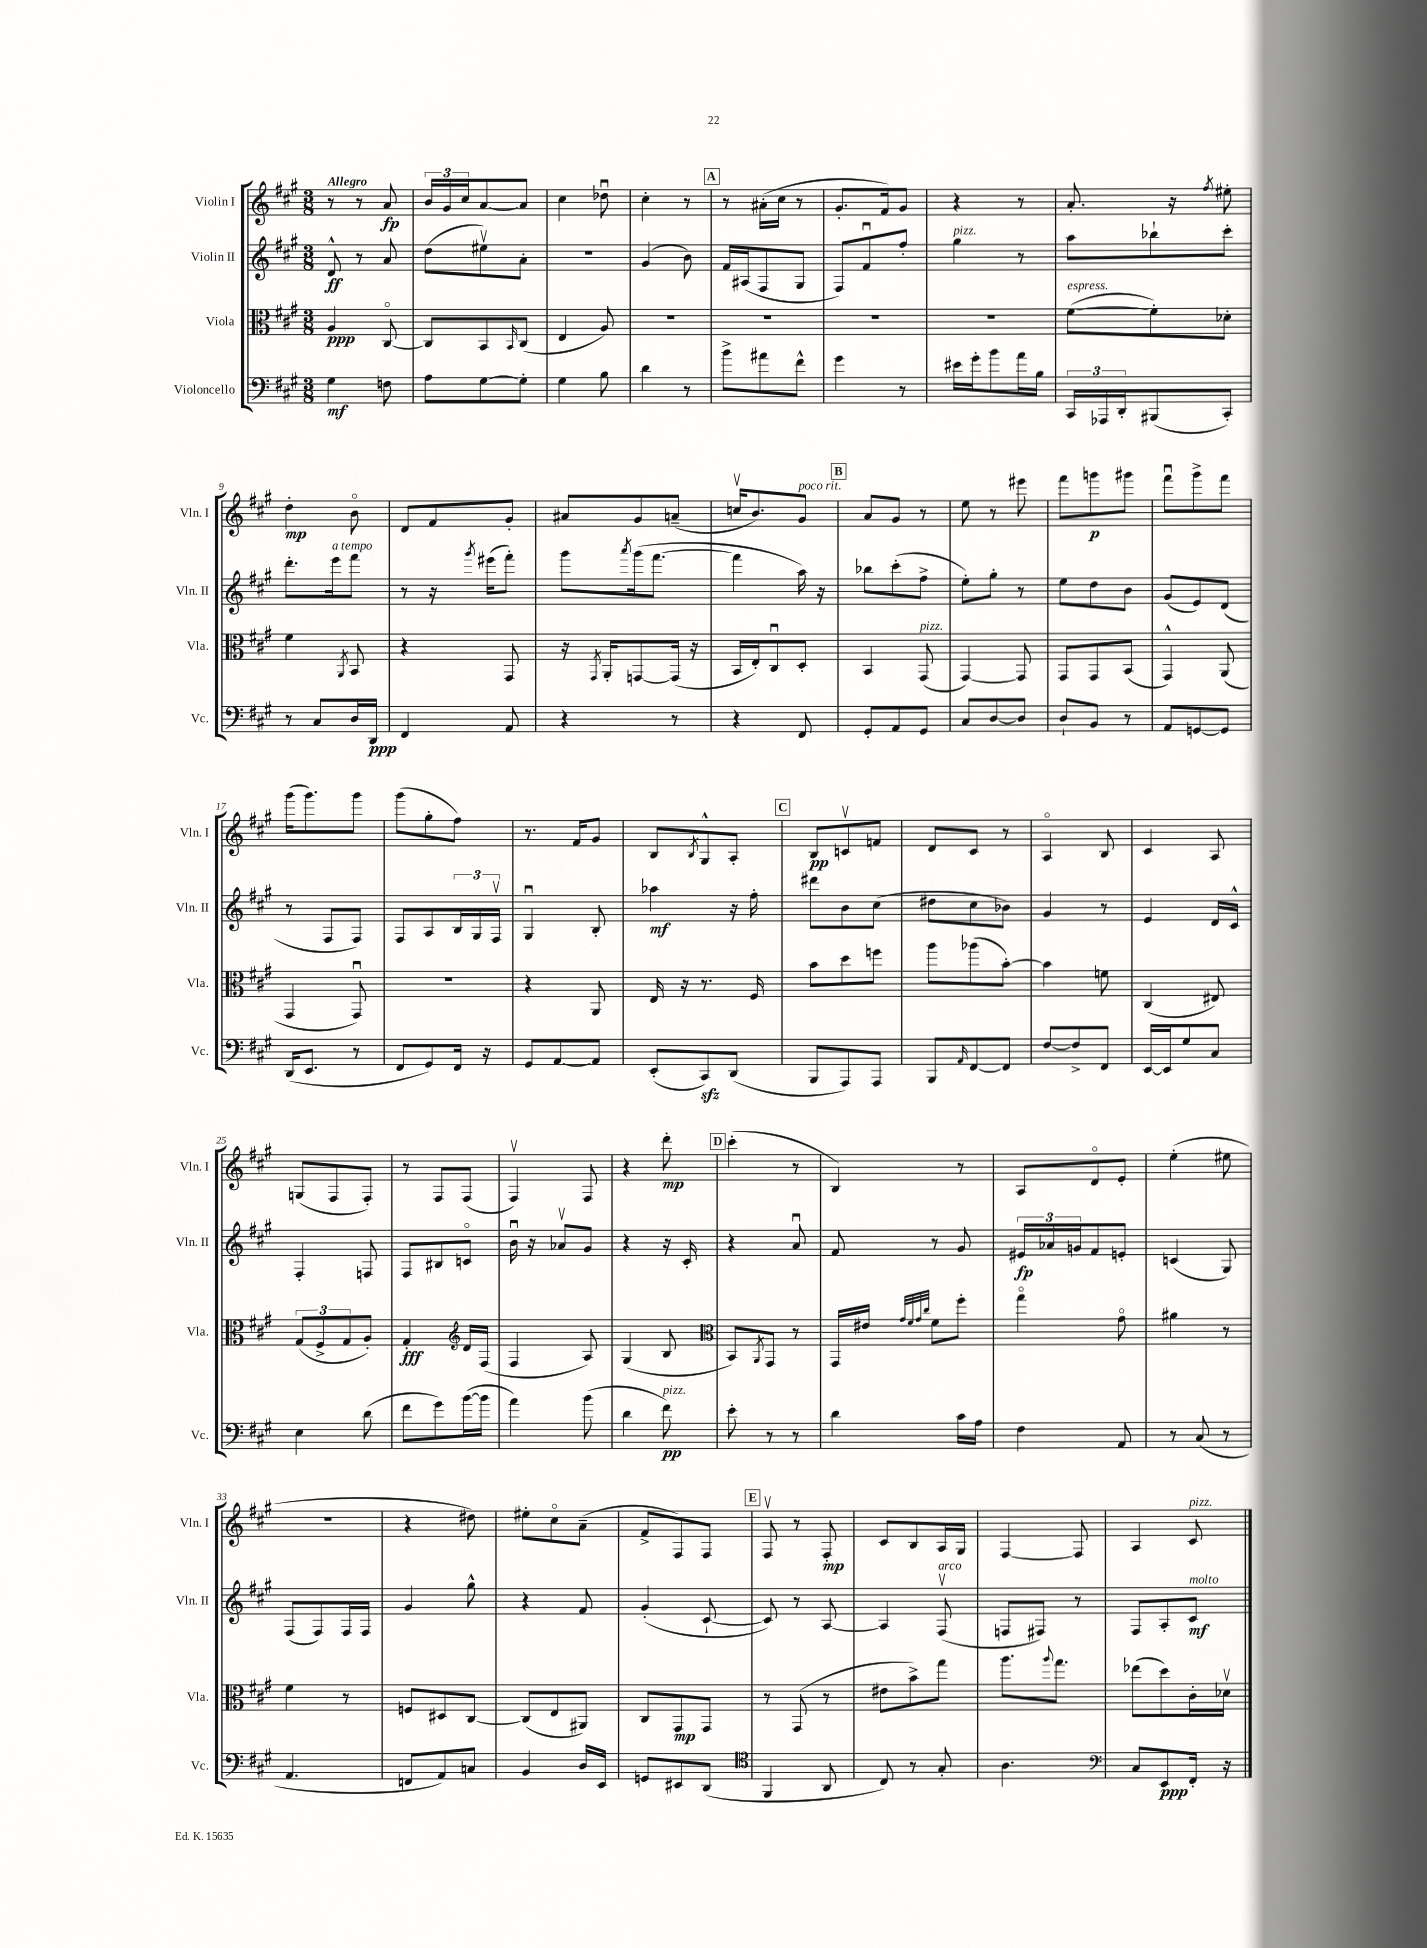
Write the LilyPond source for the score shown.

<<
\new StaffGroup <<
\new Staff = "s0" \with { instrumentName = "Violin I" shortInstrumentName = "Vln. I" } {
    \clef treble \key a \major \numericTimeSignature \time 3/8 \tempo "Allegro"
    r8 r8 a'8\fp |
    \tuplet 3/2 { b'16 gis'16 cis''16 } a'8~ a'8 |
    cis''4 des''8\downbow |
    cis''4-. r8 |
    \mark \markup { \box "A" } r8 ais'16-.( cis''16 r8 |
    gis'8.-. fis'16) gis'8 |
    r4 r8 |
    a'8.-. r16 \acciaccatura { fis''8 } eis''8-. |
    d''4-.\mp b'8\flageolet |
    d'8 fis'8 gis'8-. |
    ais'8 gis'8 a'8--( |
    c''16\upbow b'8.) gis'8^\markup { \italic "poco rit." } |
    \mark \markup { \box "B" } a'8 gis'8 r8 |
    e''8 r8 eis'''8 |
    fis'''8 g'''8\p gis'''8 |
    fis'''8\downbow gis'''8-> fis'''8 |
    gis'''16( gis'''8.) gis'''8 |
    gis'''8( gis''8-. fis''8) |
    r8. fis'16 gis'8 |
    b8 \acciaccatura { b8 } gis8-^ a8-. |
    \mark \markup { \box "C" } b8\pp c'8\upbow f'8 |
    d'8 cis'8 r8 |
    a4\flageolet b8 |
    cis'4 a8 |
    g8( fis8 fis8-.) |
    r8 fis8 fis8( |
    fis4\upbow) fis8 |
    r4 d'''8-.\mp |
    \mark \markup { \box "D" } cis'''4-.( r8 |
    b4) r8 |
    a8 d'8\flageolet e'8-. |
    e''4-.( eis''8 |
    R4. |
    r4 dis''8) |
    eis''8-. cis''8\flageolet a'8--( |
    fis'8-> fis8) fis8 |
    \mark \markup { \box "E" } fis8\upbow r8 fis8-.\mp |
    cis'8 b8 a16 gis16 |
    fis4~ fis8 |
    a4 cis'8^\markup { \italic "pizz." } \bar "|." |
}
\new Staff = "s1" \with { instrumentName = "Violin II" shortInstrumentName = "Vln. II" } {
    \clef treble \key a \major \numericTimeSignature \time 3/8
    d'8-^\ff r8 a'8 |
    d''8( eis''8\upbow) a'8-. |
    R4. |
    gis'4( b'8) |
    \mark \markup { \box "A" } fis'16 ais16( fis8 gis8 |
    fis8) fis'8\downbow fis''8-. |
    gis''4^\markup { \italic "pizz." } r8 |
    a''8 bes''8-! cis'''8-. |
    d'''8.-. e'''16^\markup { \italic "a tempo" } fis'''8 |
    r8 r16 \acciaccatura { gis'''8 } eis'''16( fis'''8-.) |
    gis'''8 \acciaccatura { a'''8 } gis'''16( fis'''8.~ |
    fis'''4 a''16) r16 |
    \mark \markup { \box "B" } bes''8 cis'''8-.( fis''8-> |
    e''8-.) gis''8-. r8 |
    e''8 d''8 b'8 |
    gis'8( e'8) d'8( |
    r8 fis8 fis8) |
    fis8 a8 \tuplet 3/2 { b16 gis16 fis16\upbow } |
    gis4\downbow b8-. |
    aes''4\mf r16 fis''16-. |
    \mark \markup { \box "C" } dis'''8 b'8 cis''8( |
    dis''8 cis''8 bes'8) |
    gis'4 r8 |
    e'4 d'16 cis'16-^ |
    fis4-. f8 |
    fis8 bis8 c'8\flageolet |
    b'16\downbow r16 aes'8\upbow gis'8 |
    r4 r16 cis'16-. |
    \mark \markup { \box "D" } r4 a'8\downbow |
    fis'8 r8 gis'8 |
    \tuplet 3/2 { eis'16\fp aes'16 g'16 } fis'8 e'8-. |
    c'4( gis8) |
    fis8( fis8) fis16 fis16 |
    gis'4 gis''8-^ |
    r4 fis'8 |
    gis'4-.( cis'8~-! |
    \mark \markup { \box "E" } cis'8) r8 a8~ |
    a4 fis8\upbow^\markup { \italic "arco" }( |
    f8 fis8) r8 |
    fis8 a8-. cis'8\mf^\markup { \italic "molto" } \bar "|." |
}
\new Staff = "s2" \with { instrumentName = "Viola" shortInstrumentName = "Vla." } {
    \clef alto \key a \major \numericTimeSignature \time 3/8
    a4\ppp cis8~\flageolet |
    cis8 b,8 \grace { b,16 } cis8( |
    e4 a8) |
    R4. |
    \mark \markup { \box "A" } R4. |
    R4. |
    R4. |
    fis'8~^\markup { \italic "espress." }( fis'8-.) des'8-. |
    fis'4 \acciaccatura { a,8 } b,8 |
    r4 gis,8 |
    r16 \acciaccatura { gis,8 } a,16-. g,8~ g,16( r16 |
    b,16 e16-.) cis8\downbow d8-. |
    \mark \markup { \box "B" } b,4 gis,8^\markup { \italic "pizz." }( |
    gis,4~) gis,8 |
    gis,8 gis,8 b,8( |
    gis,4-^) a,8( |
    gis,4 gis,8\downbow) |
    R4. |
    r4 a,8 |
    e16 r16 r8. fis16 |
    \mark \markup { \box "C" } b'8 d''8 f''8 |
    a''8 aes''8( b'8~-.) |
    b'4 f'8 |
    cis4( eis8) |
    \tuplet 3/2 { gis8( fis8-> gis8 } a8-.) |
    gis4-.\fff \clef treble d'16 fis16( |
    fis4 a8) |
    gis4( b8 |
    \mark \markup { \box "D" } \clef alto b,8) \acciaccatura { a,8 } gis,8 r8 |
    gis,16 eis'16 \grace { gis'32 fis'32 gis'32 cis''32 } fis'8 fis''8-. |
    gis''4\flageolet gis'8\flageolet |
    ais'4 r8 |
    fis'4 r8 |
    f8 dis8 cis8~ |
    cis8( e8 ais,8) |
    cis8 gis,8\mp gis,8 |
    \mark \markup { \box "E" } r8 gis,8( r8 |
    eis'8 b'8->) gis''8 |
    a''8. \appoggiatura { a''8 } gis''8. |
    ees''8( d''8) cis'16-. des'16\upbow \bar "|." |
}
\new Staff = "s3" \with { instrumentName = "Violoncello" shortInstrumentName = "Vc." } {
    \clef bass \key a \major \numericTimeSignature \time 3/8
    gis4\mf f8 |
    a8 gis8~ gis8-. |
    gis4 b8 |
    d'4 r8 |
    \mark \markup { \box "A" } b'8-> ais'8 fis'8-^ |
    gis'4 r8 |
    eis'16 gis'16-. b'8 a'16 b16 |
    \tuplet 3/2 { cis,16 aes,,16 d,16-. } bis,,8( cis,8-.) |
    r8 cis8 d16 d,16\ppp |
    fis,4 a,8 |
    r4 r8 |
    r4 fis,8 |
    \mark \markup { \box "B" } gis,8-. a,8 gis,8 |
    cis8 d8~ d8 |
    d8-! b,8 r8 |
    a,8 g,8~ g,8 |
    d,16( e,8. r8 |
    fis,8 gis,8) fis,16 r16 |
    gis,8 a,8~ a,8 |
    e,8-.( cis,8\sfz) d,8( |
    \mark \markup { \box "C" } b,,8 a,,8) a,,8 |
    b,,8 \grace { a,16 } fis,8~ fis,8 |
    fis8~ fis8-> fis,8 |
    e,16~ e,16 gis8 cis8 |
    e4 d'8( |
    fis'8 gis'8) b'16~( b'16 |
    a'4) b'8( |
    d'4 fis'8\pp^\markup { \italic "pizz." }) |
    \mark \markup { \box "D" } e'8-. r8 r8 |
    d'4 cis'16 a16 |
    fis4 a,8 |
    r8 cis8( r8 |
    a,4. |
    f,8 a,8) c8 |
    b,4 d16 e,16 |
    g,8 eis,8 d,8( |
    \mark \markup { \box "E" } \clef tenor fis,4 a,8 |
    cis8) r8 gis8-. |
    a4. |
    \clef bass cis8 e,8\ppp fis,16-. r16 \bar "|." |
}
>>
>>
